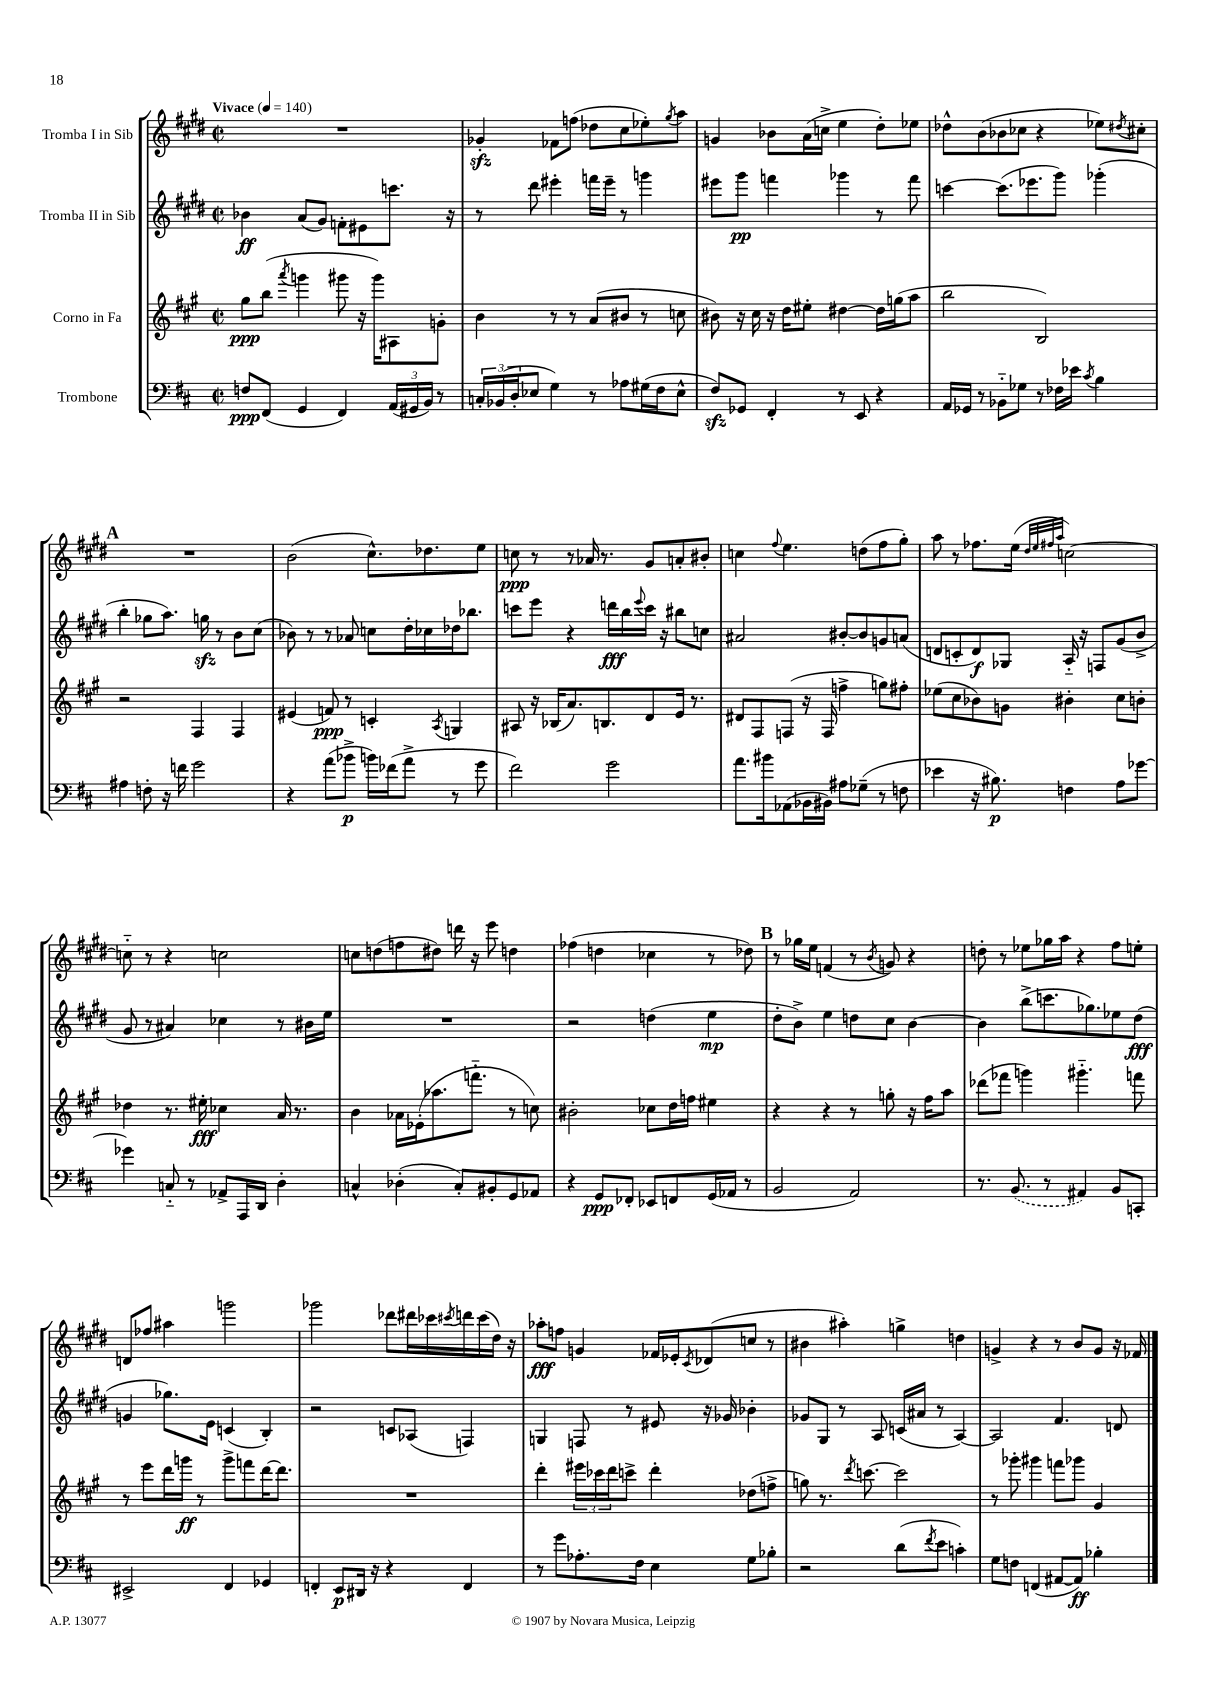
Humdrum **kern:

**kern	**kern	**kern	**kern
*staff4	*staff3	*staff2	*staff1
*clefF4	*clefG2	*clefG2	*clefG2
*k[f#c#]	*k[f#c#g#]	*k[f#c#g#d#]	*k[f#c#g#d#]
*M2/2	*M2/2	*M2/2	*M2/2
*met(c|)	*met(c|)	*met(c|)	*met(c|)
*MM140	*MM140	*MM140	*MM140
8F	8gg#	4b-	1r
(8FF#	(8bb	.	.
.	8qaaa	.	.
4GG	4ggg	(8a	.
.	.	8g#)	.
4FF#)	8ggg#	8f'	.
.	16r	8e#	.
.	16ggg#)	.	.
(24AA	8A#	8.ccc	.
24GG#	.	.	.
24BB)	.	.	.
8r	8g'	.	.
.	.	16r	.
=	=	=	=
24C'	4b	8r	4g-'
(24BB-	.	.	.
24D'	.	.	.
8E-	.	8ddd#	.
4G)	8r	4eee#'	8f-
.	8r	.	(8ff
8r	(8a	16fff	8dd-
.	.	16eee#~	.
8A-	8b#	8r	8cc#
(16G#	8r	4ggg	8ee-')
16F#	.	.	.
.	.	.	8qgg#
8E-^^	8cc	.	8aa
=	=	=	=
8F#)	8b#)	8eee#	4g
8GG-	16r	8ggg#	.
.	16cc#	.	.
4FF#'	16r	4fff	8b-
.	16dd	.	.
.	8ee#'	.	(16a
.	.	.	16cc^
8r	[4dd#	4ggg-	4ee
8EE	.	.	.
4r	16dd#]	8r	8dd#')
.	(16gg	.	.
.	8aa	8fff	8ee-
=	=	=	=
16AA	2bb	[4ccc	8dd-^^
16GG-	.	.	.
8r	.	.	(8b
8BB-'~	.	(8.ccc]	8b-
8G-	.	.	8cc-
.	.	8.eee-	.
8r	2B)	.	4r
16F-	.	8ggg#)	.
16e-	.	.	.
8qc#	.	.	.
4B	.	(4ggg-'	8ee-)
.	.	.	8qdd#
.	.	.	8cc#'
=	=	=	=
4A#	2r	4bb'	1r
8F'	.	8gg-	.
16r	.	8.aa)	.
16f	.	.	.
2g	4F#	.	.
.	.	16gg	.
.	.	8r	.
.	4F#	8b	.
.	.	(8cc#	.
=	=	=	=
4r	(4e#	8b-)	(2b
.	.	8r	.
(8a	8f)	8r	.
8b-^	8r	8a-	.
16b)	4c'	8cc	8.cc#^^)
(16f-	.	.	.
8a^	.	16dd#'	.
.	.	16cc-	8.dd-
.	8qA	.	.
8r	4G	16dd-	.
.	.	8.bb-	.
8g	.	.	8ee
=	=	=	=
2f#)	8A#	8ccc	8cc
.	16r	8eee	8r
.	(16B-	.	.
.	8.a)	4r	8r
.	.	.	16a-
.	8.B	.	8.r
2g	.	16ddd	.
.	.	16bb	.
.	.	8qqeee	.
.	8d	16ccc	8g#
.	.	16r	.
.	16e	8bb#	8a'
.	8.r	.	.
.	.	8cc	8b#'
=	=	=	=
8.a	8d#	2a#	4cc
.	8F#	.	.
16b#	.	.	.
.	.	.	8qqff#
(8AA-	(8F	.	4.ee
16BB-	16r	.	.
16BB#)	16F	.	.
8A#	4ff^	[8b#'	.
(8G-~	.	8b#]	(8dd
8r	8gg)	8g	8ff#
8F	8ff#'	(8a	8gg#')
=	=	=	=
4e-	(8ee-	8d	8aa
.	8cc#	8c'	8r
16r	8b-)	8d)	8.ff-
8.B#)	.	.	.
.	8g	8G-	.
.	.	.	(16ee
.	.	.	32qqdd#
.	.	.	32qqee
.	.	.	32qqff#
.	.	.	32qqaa
4F	4b#'	16A'~	[2cc)
.	.	16r	.
.	.	8F	.
8A	8cc#	(8g#	.
[8g-	8b'	8b^	.
=	=	=	=
4g-]	4dd-	8g#	8cc'~]
.	.	8r	8r
8C'~	8.r	4a#)	4r
8r	.	.	.
.	16ee#'	.	.
8AA-^	4cc-	4cc-	2cc
16AAA	.	.	.
16DD	.	.	.
4D'	16a	8r	.
.	8.r	.	.
.	.	16b#	.
.	.	16ee	.
=	=	=	=
4C^^	4b	1r	8cc
.	.	.	(8dd
(4D-'	16a-	.	8ff
.	(16e-'	.	.
.	8.aa-	.	8dd#)
8C')	.	.	16ddd
.	8.fff'~	.	16r
8BB#'	.	.	8eee
8GG	8r	.	4dd
8AA-	8cc)	.	.
=	=	=	=
4r	2b#'	2r	(4ff-
8GG	.	.	4dd
8FF-'	.	.	.
8EE-	8cc-	(4dd	4cc-
8FF	16dd	.	.
.	16ff	.	.
(16GG	4ee#	4ee	8r
16AA-	.	.	.
8r	.	.	8dd-)
=	=	=	=
2BB	4r	8dd#'	8r
.	.	8b^)	16gg-
.	.	.	16ee
.	4r	4ee	(4f
2AA)	8r	8dd	8r
.	.	.	8qb
.	8gg'	8cc#	8g)
.	16r	[4b	4r
.	16ff#	.	.
.	8aa	.	.
=	=	=	=
8.r	(8ddd-	4b]	8dd'
.	8fff-	.	8r
(8.BB	.	.	.
.	4ggg)	(8bb^	8ee-
8r	.	8.ccc	16gg-
.	.	.	16aa
4AA#)	4.ggg#'~	.	4r
.	.	8.gg-)	.
8BB	.	8ee-	8ff#
8CC'	8fff	(8dd#	8ee'
=	=	=	=
2EE#^	8r	4g	8d
.	8eee	.	8ff-
.	16ddd	8.gg-)	4aa#
.	16ggg	.	.
.	8r	.	.
.	.	16e	.
4FF#	8ggg^	(4c	2ggg
.	8fff	.	.
4GG-	[16ddd	4B')	.
.	8.ddd]	.	.
=	=	=	=
4FF'	1r	2r	2ggg-
8EE	.	.	.
16DD#	.	.	.
16r	.	.	.
4r	.	8c	8ddd-
.	.	(8A-	16ddd#
.	.	.	16ccc-
.	.	.	8qccc#
4FF	.	4F)	16ddd
.	.	.	(16ccc#
.	.	.	16dd#)
.	.	.	16r
=	=	=	=
8r	4ddd'	4G	8aa-'
8g	.	.	8ff
8.A-'	24eee#	8F	4g
.	24ccc-	.	.
.	24ddd	.	.
.	8ccc^	8r	.
16F#	.	.	.
4E	4ddd'	8e#	16f-
.	.	.	16e-'
.	.	.	8qc#
.	.	16r	(8d-
.	.	16g-	.
8G	(8dd-	4b-'	8cc
8B-'	8ff^	.	8r
=	=	=	=
2r	8gg)	8g-	4b#
.	8.r	8G#	.
.	.	8r	4aa#')
.	8qddd	.	.
.	[8.ccc	.	.
.	.	8A	.
(8d	2ccc]	(16c	4gg^
.	.	16a#	.
8qf#	.	.	.
8e	.	8r	.
4c')	.	[4A)	4dd
=	=	=	=
8G	8r	2A]	4g^
8F	8ggg-'	.	.
(4FF	4ggg#	.	4r
[8AA#	8fff	4.f#	8r
8AA#])	8ggg-	.	8b
4B-'	4g#	.	8g
.	.	8d	16r
.	.	.	16f-
==	==	==	==
*-	*-	*-	*-
